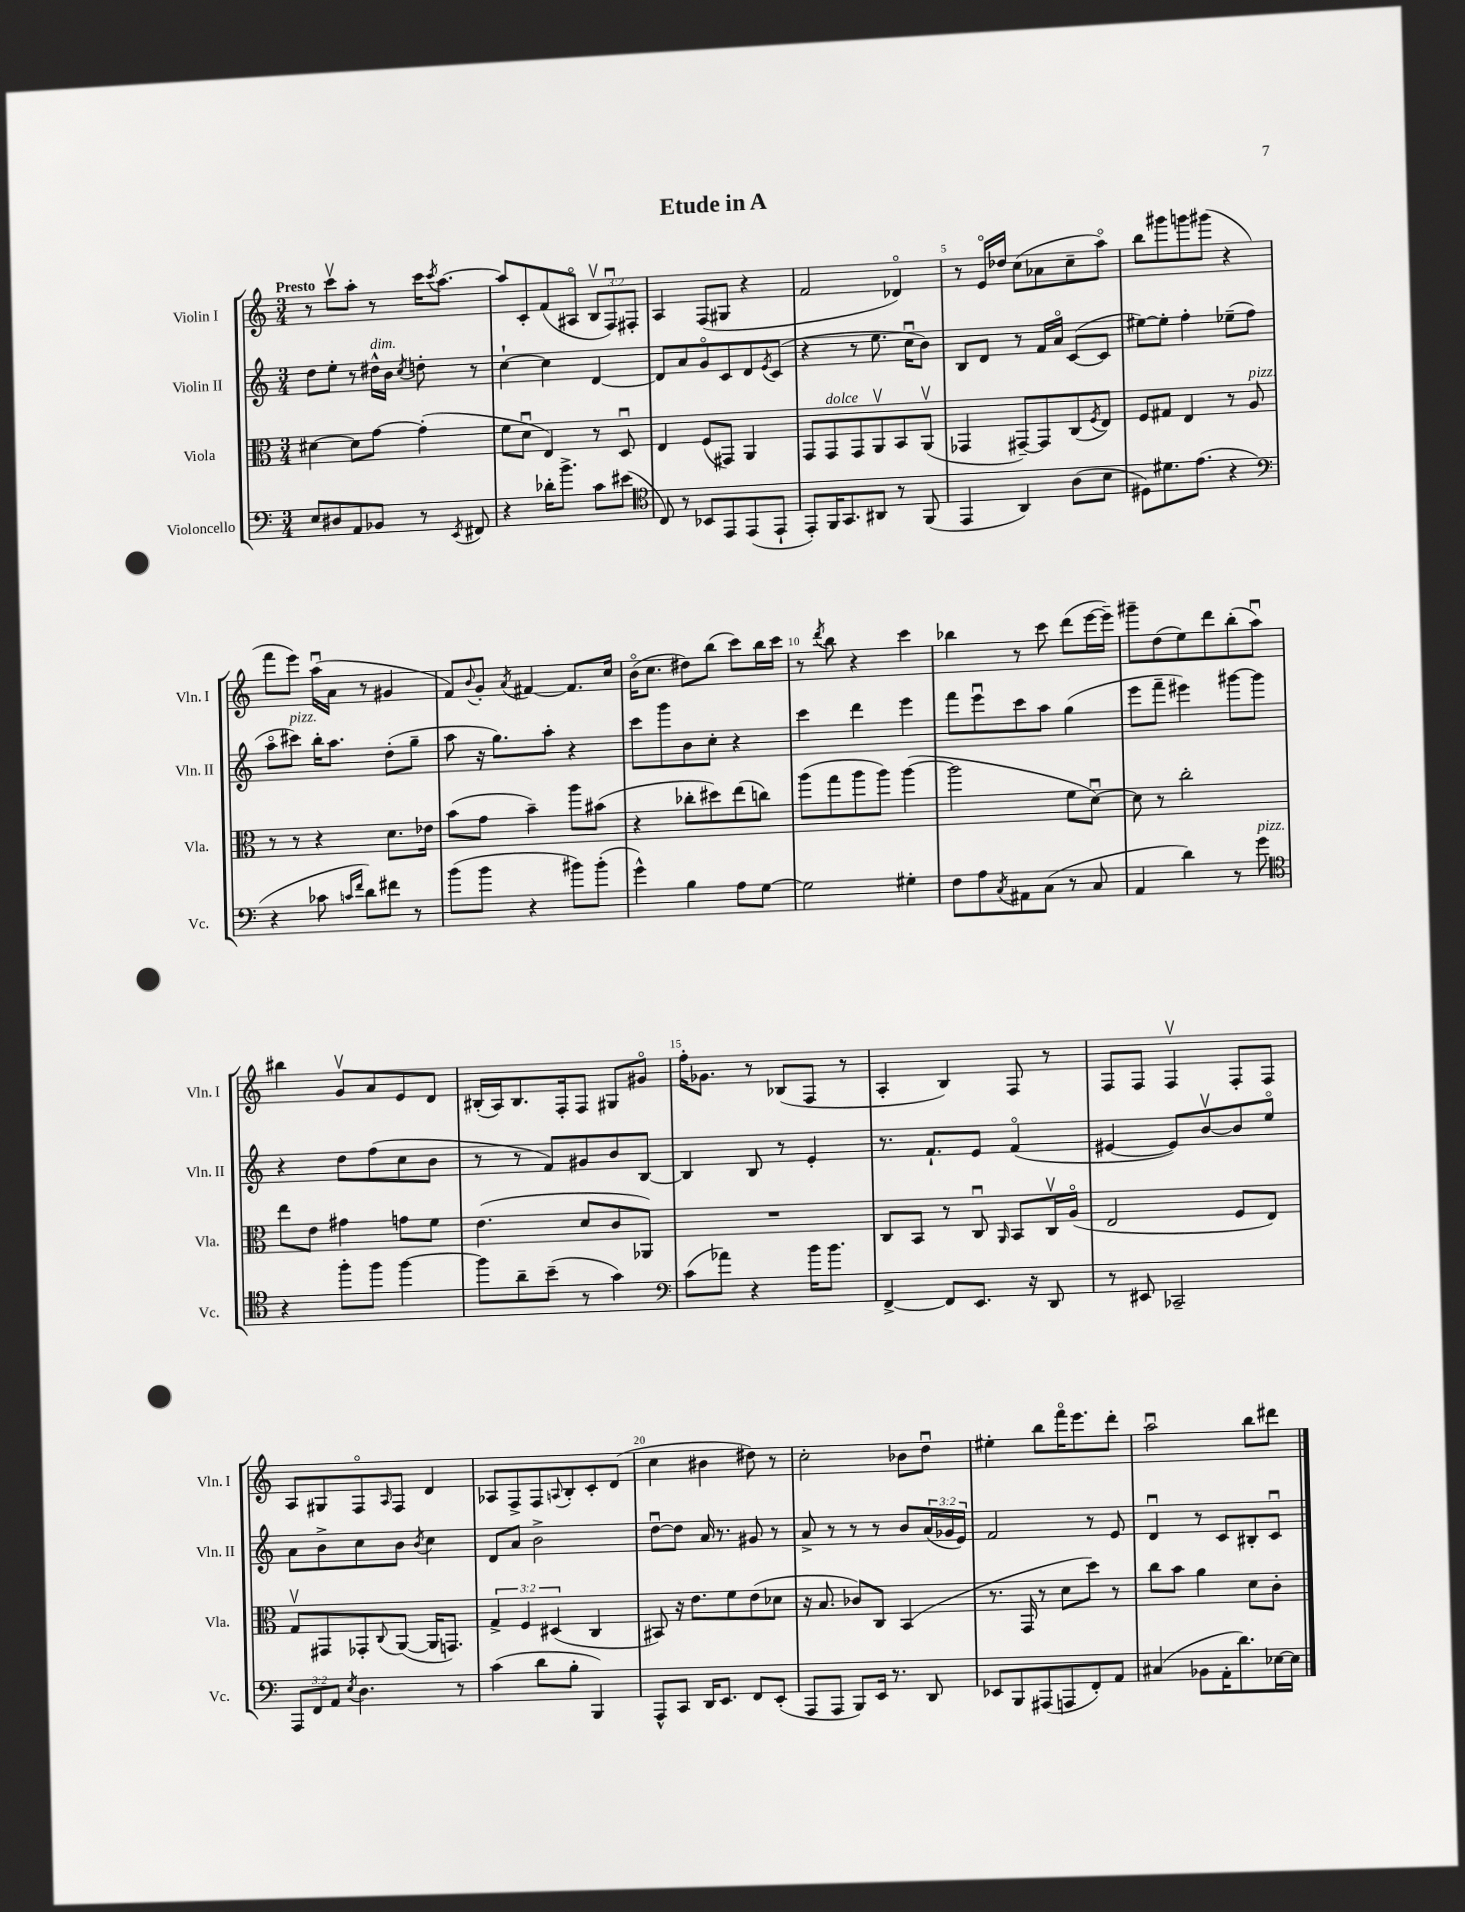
\header { title = "Etude in A" }
<<
\new StaffGroup <<
\new Staff = "s0" \with { instrumentName = "Violin I" shortInstrumentName = "Vln. I" } {
    \clef treble \key c \major \numericTimeSignature \time 3/4 \override Staff.TupletNumber.text = #tuplet-number::calc-fraction-text \tempo "Presto"
    r8 c'''8\upbow a''8-. r8 c'''16 \acciaccatura { c'''8 } a''8.~ |
    a''8 c'8-. f'8( ais8\flageolet \tuplet 3/2 { b8\upbow f8\downbow) fis8-. } |
    a4 f8( gis8 r4 |
    f'2 des'4\flageolet) |
    r8 e'16\flageolet des''16 c''8( aes'8 c''8-- a''8\flageolet) |
    b''8 gis'''8 g'''8 gis'''8( r4 |
    f'''8 e'''8) a''16\downbow( a'16 r8 gis'4 |
    f'8) \appoggiatura { b'8 } g'8-. \acciaccatura { a'8 } fis'4~ fis'8. c''16 |
    b'16\flageolet( c''8. dis''8) b''8( c'''8) b''16 c'''16 |
    r8 \acciaccatura { d'''8 } b''8 r4 c'''4 |
    bes''4 r8 c'''8 d'''8( e'''16~ e'''16--) |
    gis'''8-- d''8( e''8) d'''8 b''8-.( a''8\downbow) |
    bis''4 g'8\upbow a'8 e'8 d'8 |
    bis16-.( a16) bis8. f16-. f8 gis8 gis'8\flageolet |
    f''16-. ges'8. r8 bes8( f8 r8 |
    a4-. b4) f8 r8 |
    f8 f8 f4\upbow f8-. f8 |
    a8 gis8 f8\flageolet \grace { a16 } f8 d'4 |
    aes8 f8-> f8 \appoggiatura { a8 } b8-. c'8-. d'8( |
    c''4 bis'4 dis''8) r8 |
    c''2-. bes'8 d''8\downbow |
    eis''4-. b''8 f'''16\flageolet e'''8. d'''8-. |
    a''2\downbow b''8 dis'''8 \bar "|." |
}
\new Staff = "s1" \with { instrumentName = "Violin II" shortInstrumentName = "Vln. II" } {
    \clef treble \key c \major \numericTimeSignature \time 3/4 \override Staff.TupletNumber.text = #tuplet-number::calc-fraction-text
    d''8 e''8-. r8 dis''16-^^\markup { \italic "dim." } b'16 \acciaccatura { c''8 } d''8-. r8 |
    c''4~-! c''4 d'4~ |
    d'8 a'8 g'8\flageolet c'8 d'8 \acciaccatura { e'8 } c'8( |
    r4 r8 e''8. c''16\downbow b'8) |
    b8 d'8 r8 f'16 a'16\flageolet c'8~( c'8 |
    eis''8~) eis''8-. f''4-. ees''8--( f''8 |
    a''8\flageolet cis'''8^\markup { \italic "pizz." }) b''16-. a''8. d''8-.( g''8-- |
    a''8 r16 g''8.) a''8-. r4 |
    c'''8 g'''8 b'8 c''8-. r4 |
    c'''4 d'''4 e'''4 |
    f'''8 e'''8\downbow c'''8 a''8 g''4( |
    e'''8 f'''8-- eis'''4) gis'''8~ gis'''8 |
    r4 d''8 f''8( c''8 b'8 |
    r8 r8 f'8) gis'8 b'8 b8~ |
    b4 b8 r8 e'4-. |
    r8. f'8.-! e'8 f'4\flageolet( |
    eis'4~ eis'8) b'8~\upbow b'8 e''8\flageolet |
    a'8 b'8-> c''8 b'8 \acciaccatura { b'8 } c''4 |
    d'8 a'8 b'2-> |
    d''8~\downbow d''8 a'16 r8. gis'8 r8 |
    a'8-> r8 r8 r8 b'8 \tuplet 3/2 { a'16( ges'16 e'16) } |
    f'2 r8 e'8 |
    d'4\downbow r8 c'8 bis8-. c'8\downbow \bar "|." |
}
\new Staff = "s2" \with { instrumentName = "Viola" shortInstrumentName = "Vla." } {
    \clef alto \key c \major \numericTimeSignature \time 3/4 \override Staff.TupletNumber.text = #tuplet-number::calc-fraction-text
    dis'4~ dis'8 g'8~ g'4-.( |
    f'8 d'8\downbow e4) r8 d8\downbow |
    e4 f8( gis,8) a,4 |
    g,8 g,8^\markup { \italic "dolce" } g,8 a,8\upbow b,8 a,8\upbow( |
    ges,4 gis,8~--) gis,8 c8( \acciaccatura { f8 } e8) |
    f8 gis8 e4 r8 a8^\markup { \italic "pizz." } |
    r8 r8 r4 d'8. ees'16 |
    b'8( g'8 b'4--) a''8 bis'8( |
    r4 ces''8-. dis''8) e''8( c''8) |
    a''8( g''8 a''8 a''8) a''4~( |
    a''2 f'8 d'8~\downbow) |
    d'8 r8 c''2-. |
    e''8 e'8 gis'4 g'8 f'8 |
    e'4.( d'8 c'8 aes,8) |
    R2. |
    c8 b,8 r8 c8\downbow \grace { a,16 } b,8 c16\upbow a16\flageolet( |
    e2 f8 e8) |
    g8\upbow gis,8 ges,8-. \appoggiatura { c8 } a,8~( a,16 g,8.) |
    \tuplet 3/2 { g4-> f4 dis4( } c4 |
    bis,8) r16 e'8. f'8 e'8( des'8 |
    r16 b8. ces'8) c8 b,4( |
    r8. g,16 r8 d'8 d''8) r8 |
    c''8 b'8 a'4 d'8 c'8-. \bar "|." |
}
\new Staff = "s3" \with { instrumentName = "Violoncello" shortInstrumentName = "Vc." } {
    \clef bass \key c \major \numericTimeSignature \time 3/4 \override Staff.TupletNumber.text = #tuplet-number::calc-fraction-text
    e8 dis8 a,8 bes,8 r8 \acciaccatura { e,8 } fis,8 |
    r4 des'16-. b'8.-> c'8 eis'8( |
    \clef tenor c8) r8 bes,8 e,8 e,8( e,8-! |
    e,8-.) f,16 g,8. ais,8 r8 f,8( |
    e,4 a,4) a8( b8 |
    dis8) dis'8. e'8.( r4 |
    \clef bass r4 ces'8 \grace { c'16 f'16 } d'8) fis'8 r8 |
    b'8( b'8 r4 bis'8) bis'8-.( |
    g'4-^) b4 a8 g8~ |
    g2 gis4-. |
    f8 a8 \acciaccatura { c8 } ais,8 c8( r8 c8 |
    a,4 d'4) r8 g'8^\markup { \italic "pizz." } |
    \clef tenor r4 f''8-. f''8 f''4~ |
    f''8 a'8-- b'8--( r8 g'4) |
    \clef bass c'8( aes'8) r4 b'16 b'8. |
    f,4~-> f,8 e,8. r16 d,8 |
    r8 eis,8 ces,2-- |
    \tuplet 3/2 { a,,8 f,8 a,8 } \acciaccatura { e8 } d4. r8 |
    c'4( d'8 b8-. b,,4) |
    a,,8-^ c,8 d,16 e,8. f,8 e,8-.( |
    a,,8 a,,8 b,,8) e,16 r8. d,8 |
    ees,8 b,,8 ais,,8( a,,8 f,8-.) a,8 |
    cis4( bes,8 a,16-. d'8.) ees16~ ees16 \bar "|." |
}
>>
>>
\layout { \context { \Score \override BarNumber.break-visibility = ##(#f #t #t) barNumberVisibility = #(every-nth-bar-number-visible 5) } }
